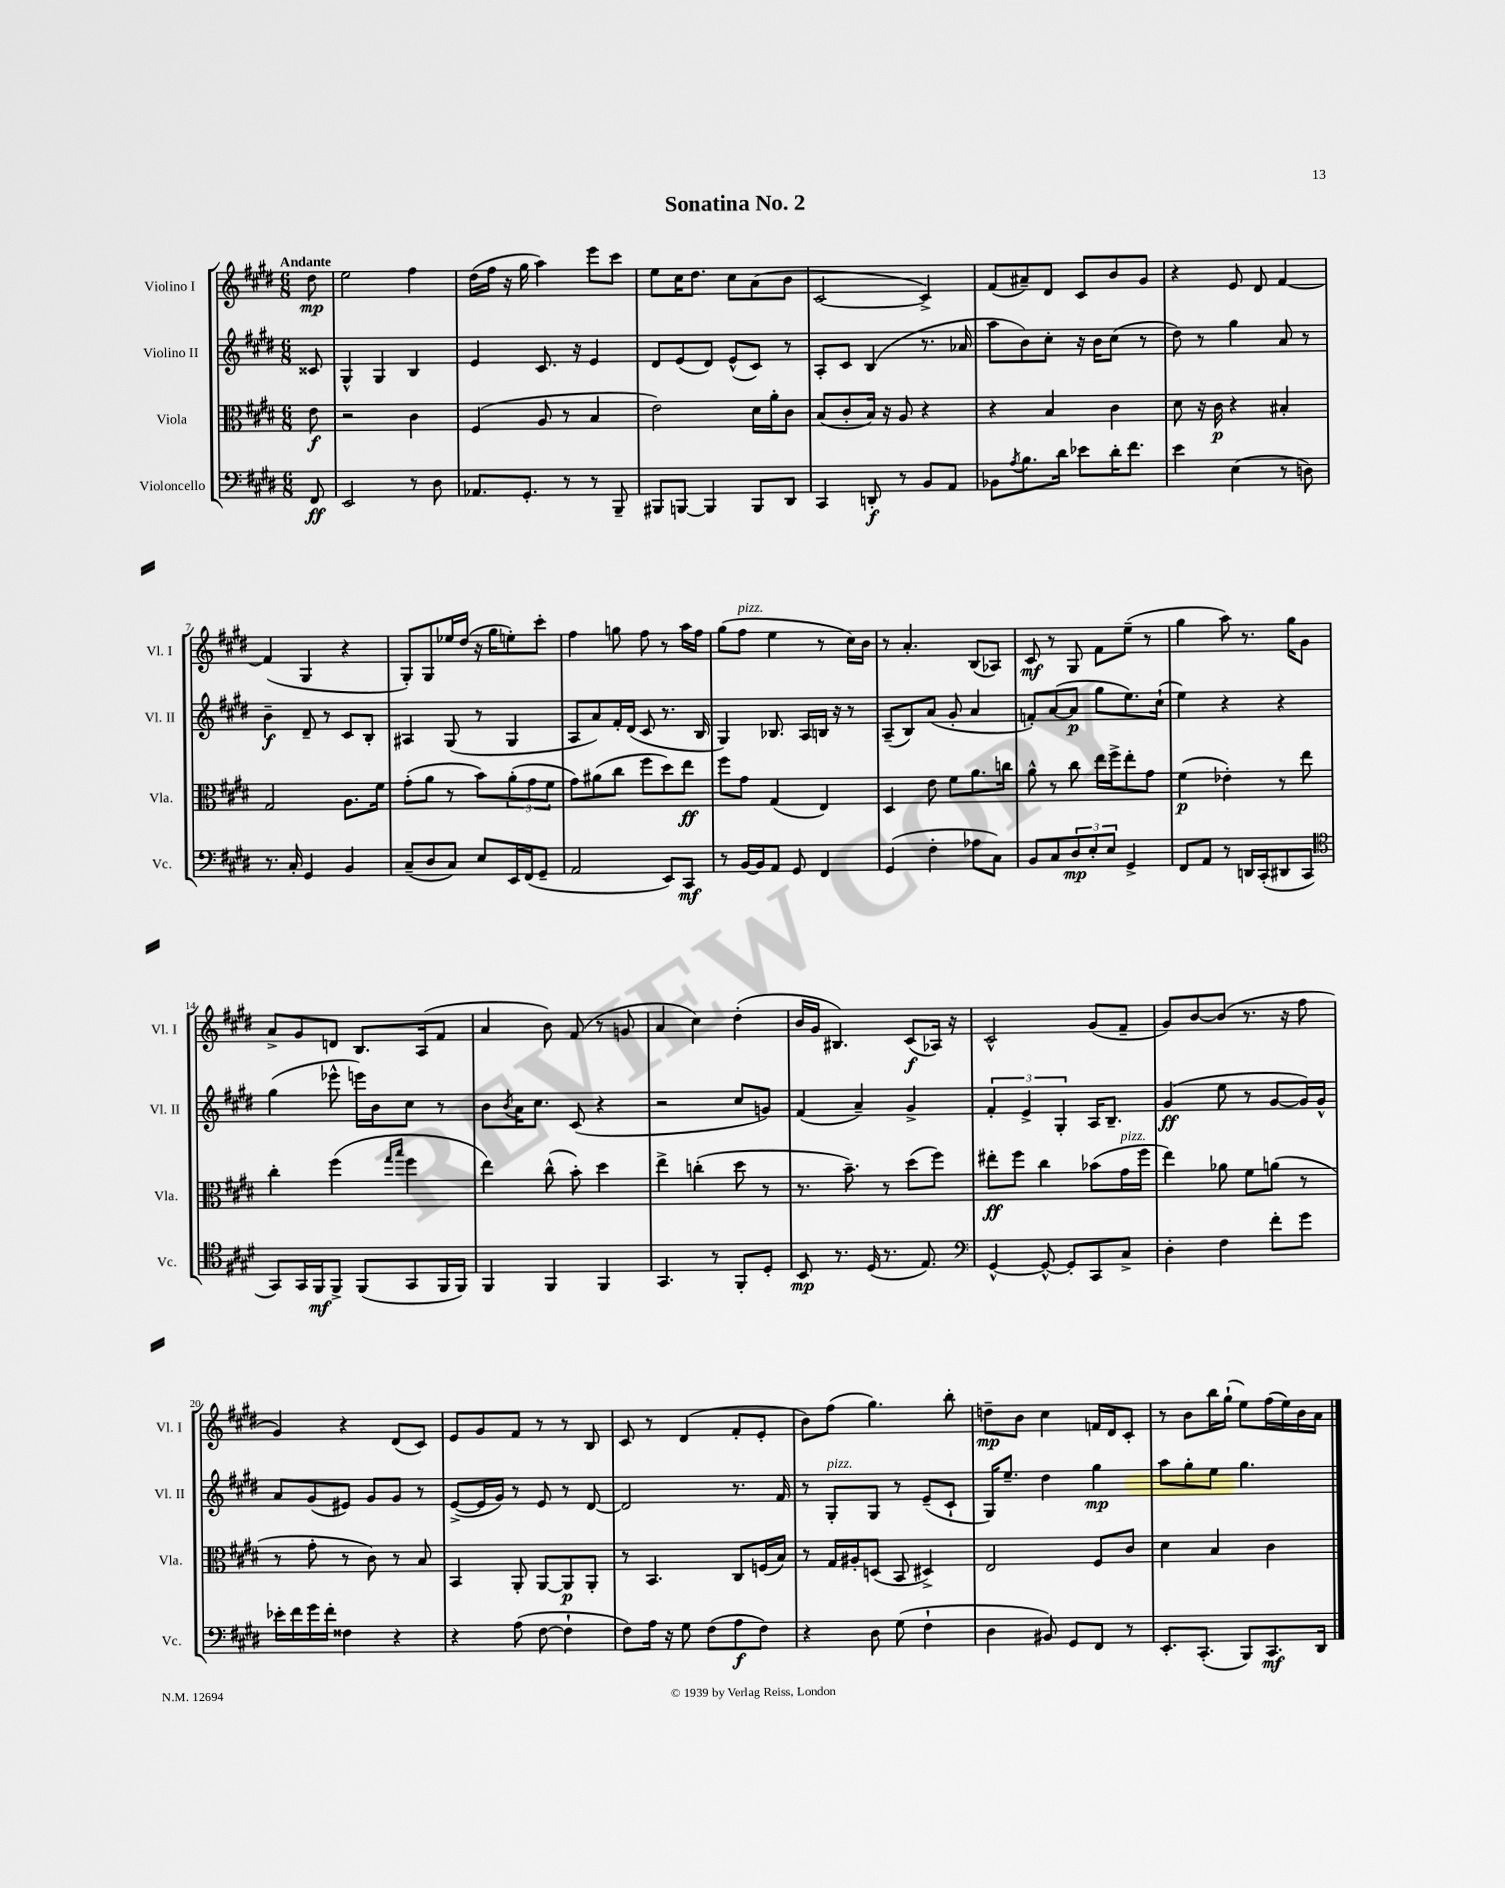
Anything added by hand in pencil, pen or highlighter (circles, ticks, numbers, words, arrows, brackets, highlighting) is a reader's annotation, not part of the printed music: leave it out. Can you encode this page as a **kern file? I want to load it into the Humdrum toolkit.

**kern	**kern	**kern	**kern
*staff4	*staff3	*staff2	*staff1
*clefF4	*clefC3	*clefG2	*clefG2
*k[f#c#g#d#]	*k[f#c#g#d#]	*k[f#c#g#d#]	*k[f#c#g#d#]
*M6/8	*M6/8	*M6/8	*M6/8
8FF#	8e	8c##	8dd#
=	=	=	=
2EE	2r	4G#^^	2ee
.	.	4G#	.
8r	4c#	4B	4ff#
8D#	.	.	.
=	=	=	=
8.AA-	(4F#	4e	(16dd#
.	.	.	16ff#
.	.	.	16r
8.GG#'	.	.	16gg#
.	8A	8.c#	4aa)
8r	8r	.	.
.	.	16r	.
8r	4B	4e	8eee
8BBB~	.	.	8ccc#
=	=	=	=
8BBB#	2e)	8d#	8ee
[8BBB	.	(8e	16cc#
.	.	.	8.dd#
4BBB]	.	8d#)	.
.	.	(8e^^	8cc#
8BBB	16d#	8c#)	(8a
.	16a'	.	.
8DD#	8c#	8r	8b
=	=	=	=
4CC#	(8B	8A'	[2c#
.	8c#'	8c#	.
8DD'	16B)	(4B	.
.	16r	.	.
8r	8A	.	.
8BB	4r	8.r	4c#^])
8AA	.	.	.
.	.	16a-	.
=	=	=	=
8BB-	4r	8aa	(8f#
8qA	.	.	.
8.B	.	8b)	8a#~)
.	4B	8cc#'	8d#
16d#	.	.	.
8e-	.	16r	8c#
.	.	16b	.
16d#'	4c#	(8cc#	8b
8.f#	.	.	.
.	.	8r	8g#
=	=	=	=
4e	8d#	8dd#)	4r
.	16r	8r	.
.	16c#	.	.
(4E	4r	4gg#	8e
.	.	.	8d#
8r	4B#'	8a	[4f#
8D)	.	8r	.
=	=	=	=
8.r	2G#	4b~	(4f#]
16C#'	.	.	.
4GG#	.	8d#~	4G#
.	.	8r	.
4BB	8.A	8c#	4r
.	.	8B'	.
.	16f#	.	.
=	=	=	=
(8C#~	(8g#'	4A#	8G#')
8D#	8a	.	8G#
8C#)	8r	(8G#	16ee-
.	.	.	(16dd#
8E	8b)	8r	16r
.	.	.	16gg#
16EE	(12a'	4G#	8ee')
(16FF#	.	.	.
.	12g#	.	.
8GG#~	.	.	8ccc#'
.	12f#	.	.
=	=	=	=
2AA	8g#)	8A	4ff#
.	(8a#	8a)	.
.	8cc#	16f#'	8gg
.	.	(16d#	.
.	8ff#	8c#	8ff#
8EE)	8dd#)	8.r	8r
8CC#	8ee	.	16aa
.	.	16B	16ff#
=	=	=	=
8r	8ff#	4G#)	(8gg#
[16BB	8g#	.	8ff#
16BB]	.	.	.
8AA	(4G#	8.B-	4ee
8GG#	.	.	.
.	.	16A	.
4FF#	4E)	16B	8r
.	.	16r	.
.	.	8r	16cc#)
.	.	.	16b
=	=	=	=
(4GG#	4D#	(8A~	8r
.	.	8B)	4.a'
4F#'	8e	(8a	.
.	8f#	8g#'	.
8A-	8.a	4a	(8B
8C#)	.	.	8A-)
.	16cc	.	.
=	=	=	=
8BB	8a^^	8f')	8c#
8C#	8r	([8a	8r
12D#	8cc#	8a]	8G#
12E'	.	.	.
.	16ee	8gg#	8f#
12E	.	.	.
.	16ff#^	.	.
4GG#^	8ee'	8.ee)	(8ee~
.	8g#	.	8r
.	.	(16cc#`	.
=	=	=	=
8FF#	(4f#	4ee)	4gg#
8AA	.	.	.
8r	4e-')	4r	8aa)
16DD	.	.	8.r
(16CC#'	.	.	.
8DD#	8r	4r	.
.	.	.	16gg#
8CC#	8ee	.	8g#
=	=	=	=
*clefC4	*	*	*
8GG#)	4cc#'	(4gg#	8a^
16GG#	.	.	8g#
16FF#	.	.	.
8FF#^	(4ff#	8eee-^^	8d
(8FF#	.	16eee)	8.B
.	.	16b	.
.	16qqgg#	.	.
.	16qqbb	.	.
8GG#	4ff#	8cc#	.
.	.	.	(16A
16FF#	.	8r	8f#
16FF#)	.	.	.
=	=	=	=
4FF#	4ee)	8b	4a
.	.	8qb	.
.	.	16a	.
.	.	8.cc#	.
4FF#	(8cc#^^	.	8b)
.	8b')	(8c#	(8f#
4FF#	4dd#	4r	8r
.	.	.	8g
=	=	=	=
4.GG#	4ee^	2r	4a
.	(4cc'	.	4cc#)
8r	.	.	.
8FF#'	8dd#	8cc#	(4dd#'
8D#'	8r	8g)	.
=	=	=	=
8BB	8.r	(4f#	16b
.	.	.	16g#
8.r	.	.	4.B#)
.	8.b~)	.	.
.	.	4a~)	.
(16D#	.	.	.
8.r	8r	.	.
.	(8dd#	4g#^	(8c#
8.E)	.	.	.
.	8ff#)	.	16A-)
.	.	.	16r
=	=	=	=
*clefF4	*	*	*
[4GG#^^	8ee#'	6f#'	2c#^^
.	8ff#	.	.
.	.	6e^	.
8GG#^^_	4cc#	.	.
.	.	6G#'	.
8GG#']	.	.	.
8CC#	(8b-	16A	(8g#
.	.	8.B~	.
8C#^	16g#	.	8f#~
.	16ff#	.	.
=	=	=	=
4D#'	4ee)	(4g#	8g#)
.	.	.	[8b
4F#	8a-	8ee	(8b]
.	8f#	8r	8.r
8f#'	(8a	[8g#	.
.	.	.	16r
8g#	8r	16g#])	8ff#
.	.	16g#^^	.
=	=	=	=
16e-'	8r	8a	4g#)
16f#	.	.	.
16g#	8g#'	(8g#	.
16f#'	.	.	.
4F##	8r	8e#)	4r
.	8c#)	8g#	.
4r	8r	8g#	(8d#
.	8B	8r	8c#)
=	=	=	=
4r	4BB	([8e^	8e
.	.	16e]	8g#
.	.	16g#)	.
(8A	8AA'	8r	8f#
[8F#	[8AA	8e	8r
4F#`]	8AA]	8r	8r
.	8AA'	[8d#	8B
=	=	=	=
8F#)	8r	2d#]	8c#
16A	4.BB	.	8r
16r	.	.	.
8G#	.	.	(4d#
(8F#	.	.	.
8A	8C#	8.r	8f#'
8F#)	(16F	.	8e'
.	16B)	16f#	.
=	=	=	=
4r	8r	8r	8b)
.	16G#	8G#'	(8ff#
.	16A#'	.	.
8D#	(8D	8G#	4.gg#)
(8G#	8BB	8r	.
4F#`	4D#^)	(8e~	.
.	.	8c#`	8bb'
=	=	=	=
4D#	2E	16G#)	8dd~
.	.	8.ee~	.
.	.	.	8b
8BB#)	.	4dd#	4cc#
8GG#	.	.	.
8FF#	8F#	4gg#	16f
.	.	.	16d#
8r	8c#	.	8c#'
=	=	=	=
8.EE'	4d#	8aa	8r
.	.	8gg#'	8b
(8.CC#'	.	.	.
.	4B	8ee	16bb
.	.	.	(16gg#`
8BBB)	.	4.gg#	8ee)
8.CC#	4c#	.	(16ff#
.	.	.	16ee)
.	.	.	16b
16DD#	.	.	16a
==	==	==	==
*-	*-	*-	*-
